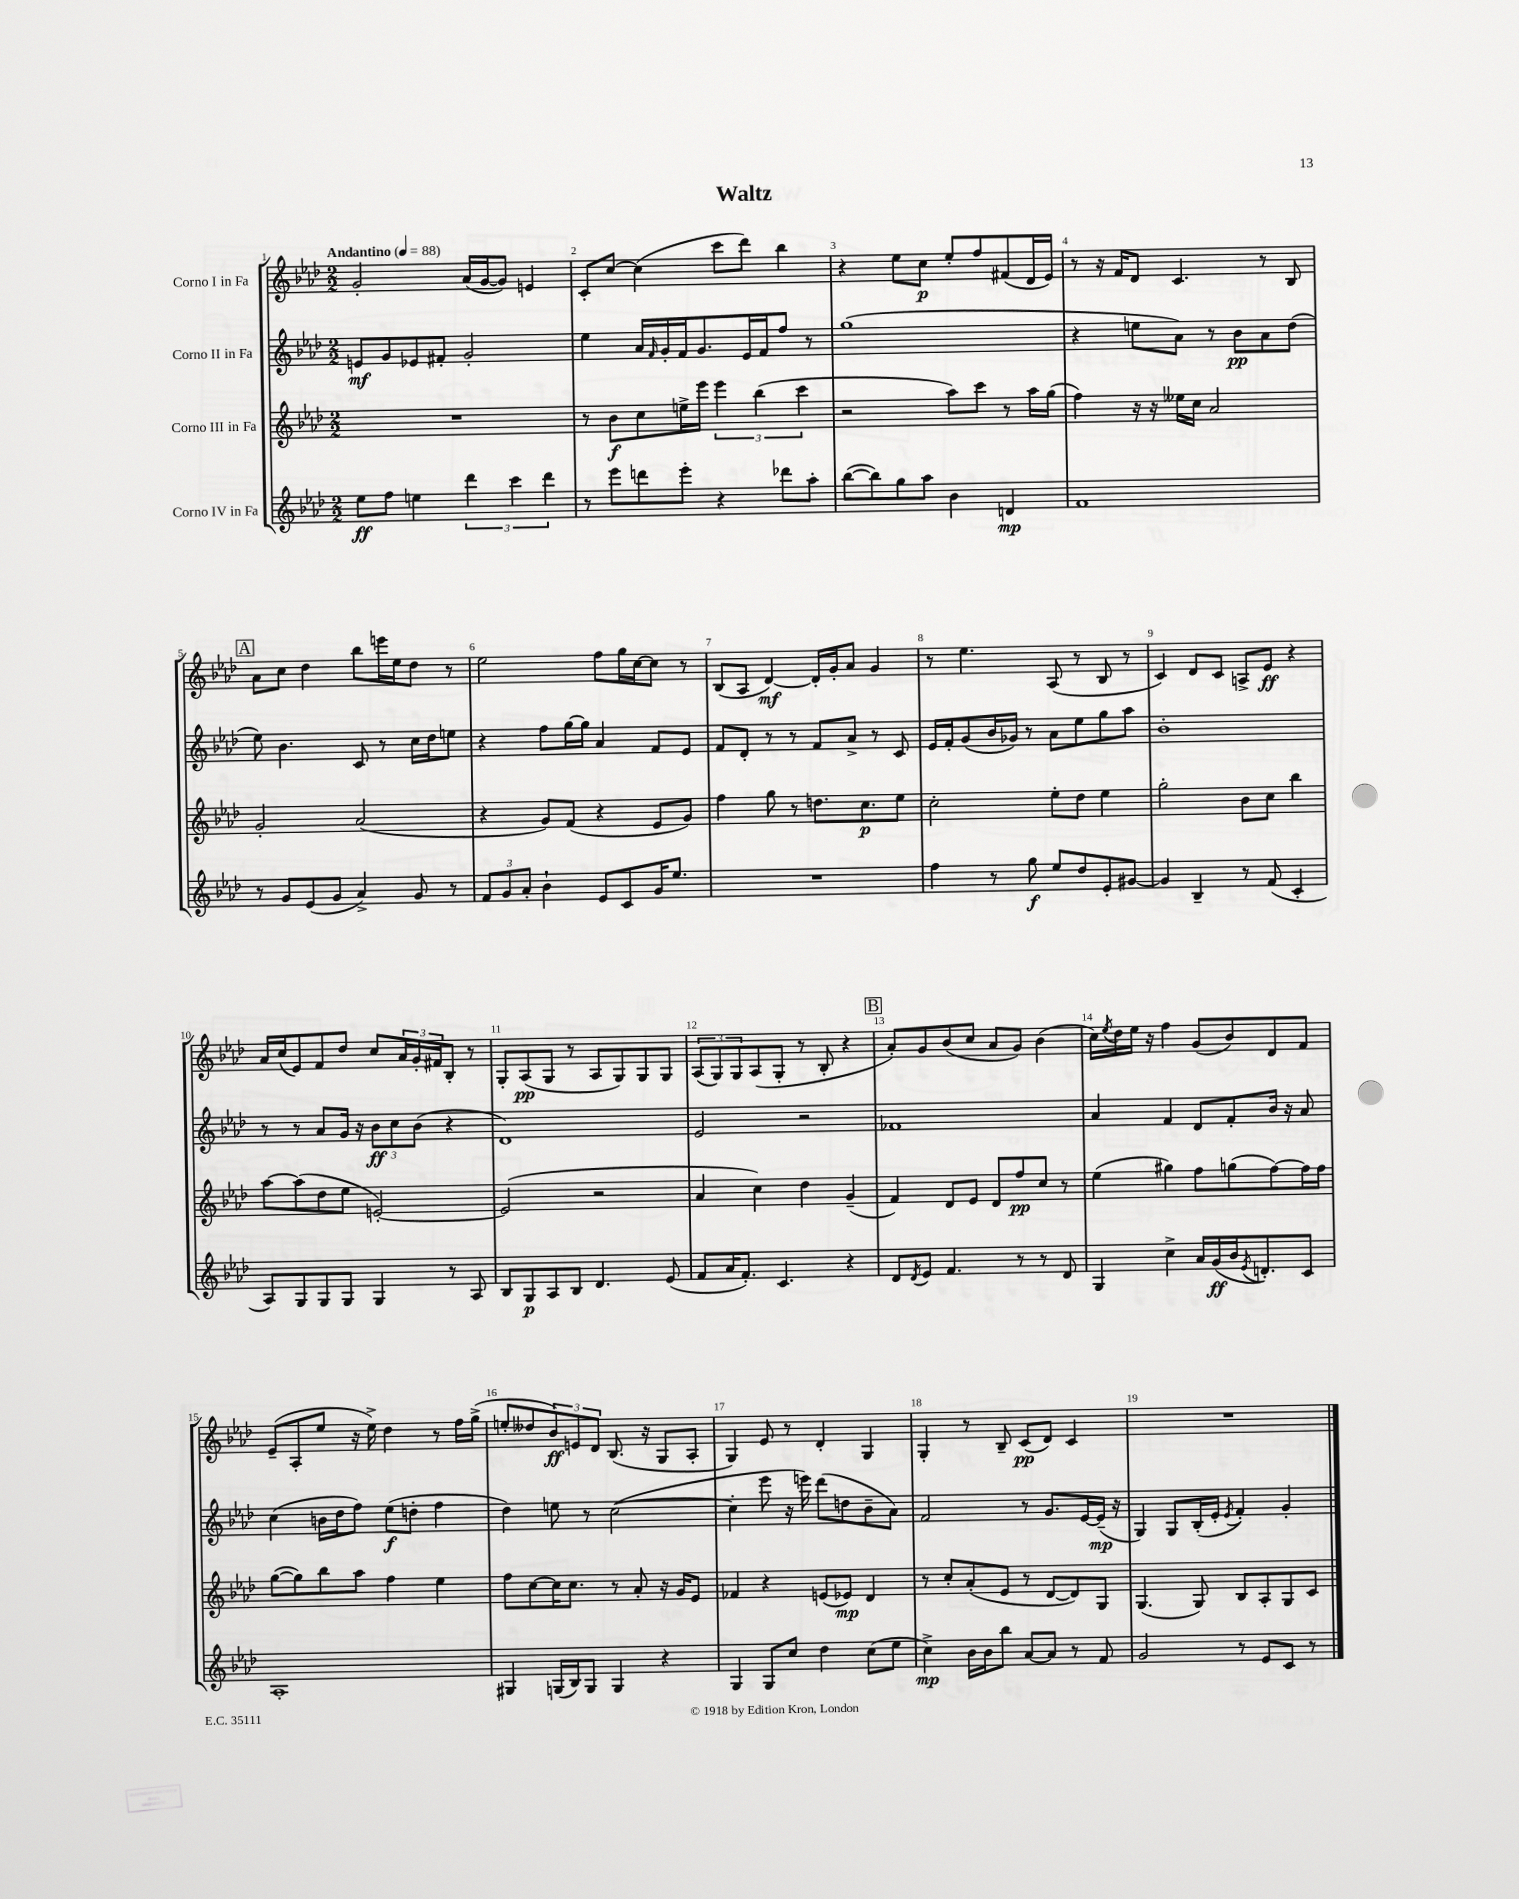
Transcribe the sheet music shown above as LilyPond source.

\header { title = "Waltz" }
<<
\new StaffGroup <<
\new Staff = "s0" \with { instrumentName = "Corno I in Fa" } {
    \clef treble \key aes \major \numericTimeSignature \time 2/2 \tempo "Andantino" 4 = 88
    g'2-. aes'16( g'16~ g'8) e'4 |
    c'8-. c''8~ c''4( c'''8 des'''8) bes''4 |
    r4 ees''8 c''8\p ees''8-. f''8 fis'8( des'16 ees'16) |
    r8 r16 f'16 des'8 c'4. r8 bes8 |
    \mark \markup { \box "A" } aes'8 c''8 des''4 bes''8 e'''16 ees''16 des''8 r8 |
    ees''2 f''8 g''16 c''16~ c''8 r8 |
    bes8( aes8 des'4~\mf) des'16-. g'16-. aes'8 g'4 |
    r8 ees''4. aes8( r8 bes8 r8 |
    c'4) des'8 c'8 a8-> ees'8\ff r4 |
    aes'16 c''16( ees'8) f'8 des''8 c''8 \tuplet 3/2 { aes'16 g'16-. fis'16 } bes8-. r8 |
    g8-. aes8\pp( g8 r8 aes8 g8) g8 g8 |
    \tuplet 3/2 { aes8( g8) g8 } aes8( g8-. r8 bes8-. r4 |
    \mark \markup { \box "B" } aes'8-.) g'8 bes'8( c''8 aes'8 g'8) bes'4( |
    c''16) \acciaccatura { ees''8 } des''16 ees''16 r16 f''4 g'8( bes'8) des'8 f'8 |
    ees'8--( aes8-. ees''8 r16 ees''16->) des''4 r8 f''16 g''16->( |
    e''8-. deses''8 \tuplet 3/2 { bes'8\ff) e'8 des'8 } bes8.( r16 g8 aes8-. |
    g4) ees'8 r8 des'4-. g4 |
    g4-. r8 bes8-- c'8\pp( des'8) c'4 |
    R1 \bar "|." |
}
\new Staff = "s1" \with { instrumentName = "Corno II in Fa" } {
    \clef treble \key aes \major \numericTimeSignature \time 2/2
    e'8\mf g'8 ees'8 fis'8-. g'2-. |
    ees''4 aes'16 \grace { f'16 } g'16-. f'16 g'8. ees'16 f'16 f''8 r8 |
    g''1( |
    r4 e''8 aes'8) r8 bes'8\pp aes'8 des''8( |
    \mark \markup { \box "A" } ees''8) bes'4. c'8 r8 c''16 des''16 e''8 |
    r4 f''8 g''16~ g''16 aes'4 f'8 ees'8 |
    f'8 des'8-. r8 r8 f'8 aes'8-> r8 c'8 |
    ees'16 f'16-. g'8( bes'16 ges'16) r8 aes'8 ees''8 g''8 aes''8 |
    bes'1-. |
    r8 r8 aes'8 g'16 r16 \tuplet 3/2 { bes'8\ff c''8 bes'8( } r4 |
    des'1) |
    ees'2 r2 |
    \mark \markup { \box "B" } fes'1 |
    aes'4 f'4 des'8 f'8-. bes'16 r16 aes'8 |
    c''4( b'16 des''16 f''8) ees''8\f( d''8-. f''4 |
    des''4) e''8 r8 c''2~( |
    c''4-. ees'''8 r16 e'''16) des'''8( d''8 bes'8-- aes'8) |
    f'2 r8 g'8. ees'16~ ees'16--\mp( r16 |
    g4) g8 bes16-.( ees'16-. \acciaccatura { ees'8 } f'4-.) g'4-. \bar "|." |
}
\new Staff = "s2" \with { instrumentName = "Corno III in Fa" } {
    \clef treble \key aes \major \numericTimeSignature \time 2/2
    R1 |
    r8 bes'8\f c''8 e''16-> ees'''16 \tuplet 3/2 { ees'''4 bes''4( c'''4 } |
    r2 aes''8) c'''8 r8 aes''16 g''16( |
    f''4) r16 r16 eeses''16 c''16 aes'2 |
    \mark \markup { \box "A" } g'2-. aes'2( |
    r4 g'8) f'8( r4 ees'8 g'8) |
    f''4 g''8 r8 d''8. c''8.\p ees''8 |
    c''2-. ees''8-. des''8 ees''4 |
    g''2-. bes'8 c''8 bes''4 |
    aes''8~ aes''8( des''8 ees''8 e'2~-.) |
    e'2( r2 |
    aes'4 c''4) des''4 g'4--( |
    \mark \markup { \box "B" } f'4) des'8 ees'8 des'8 f''8\pp c''8 r8 |
    ees''4( gis''4) f''8 g''8( f''8~) f''16 f''16 |
    g''8~( g''8) bes''8 aes''8 f''4 ees''4 |
    f''8 c''8~ c''16 c''8. r8 aes'8-. r16 g'16 ees'8 |
    fes'4 r4 e'8( ees'8\mp) des'4 |
    r8 c''8-. aes'8-.( ees'8 r8 des'8~ des'8) g8 |
    g4.( g8) bes8 aes8-. g8 c'8 \bar "|." |
}
\new Staff = "s3" \with { instrumentName = "Corno IV in Fa" } {
    \clef treble \key aes \major \numericTimeSignature \time 2/2
    ees''8\ff f''8 e''4 \tuplet 3/2 { des'''4 c'''4 des'''4 } |
    r8 ees'''8 d'''8 ees'''8-. r4 des'''8 aes''8-. |
    bes''8~( bes''8) g''8 aes''8 bes'4 d'4\mp |
    f'1 |
    \mark \markup { \box "A" } r8 g'8 ees'8( g'8 aes'4->) g'8 r8 |
    \tuplet 3/2 { f'8 g'8 aes'8-. } bes'4-! ees'8 c'8 g'16 ees''8. |
    R1 |
    f''4 r8 g''8\f ees''8 des''8 ees'8-. gis'8~ |
    gis'4 bes4-- r8 f'8( c'4-. |
    aes8) g8 g8 g8 g4 r8 aes8 |
    bes8 g8\p aes8 bes8 des'4. ees'8( |
    f'8 aes'16 f'8.-.) c'4. r4 |
    \mark \markup { \box "B" } des'8 \acciaccatura { des'8 } ees'8 f'4. r8 r8 des'8 |
    g4 c''4-> aes'16 g'16\ff( bes'16 \acciaccatura { ees'8 } d'8.-.) c'8 |
    aes1-. |
    gis4 g16( bes16) g8 g4 r4 |
    g4 g8 c''8 des''4 c''8( ees''8 |
    c''4->\mp) bes'16 bes'16 bes''8 aes'8~ aes'8 r8 f'8 |
    g'2 r8 ees'8 c'8 r8 \bar "|." |
}
>>
>>
\layout { \context { \Score \override BarNumber.break-visibility = ##(#f #t #t) barNumberVisibility = #all-bar-numbers-visible } }
